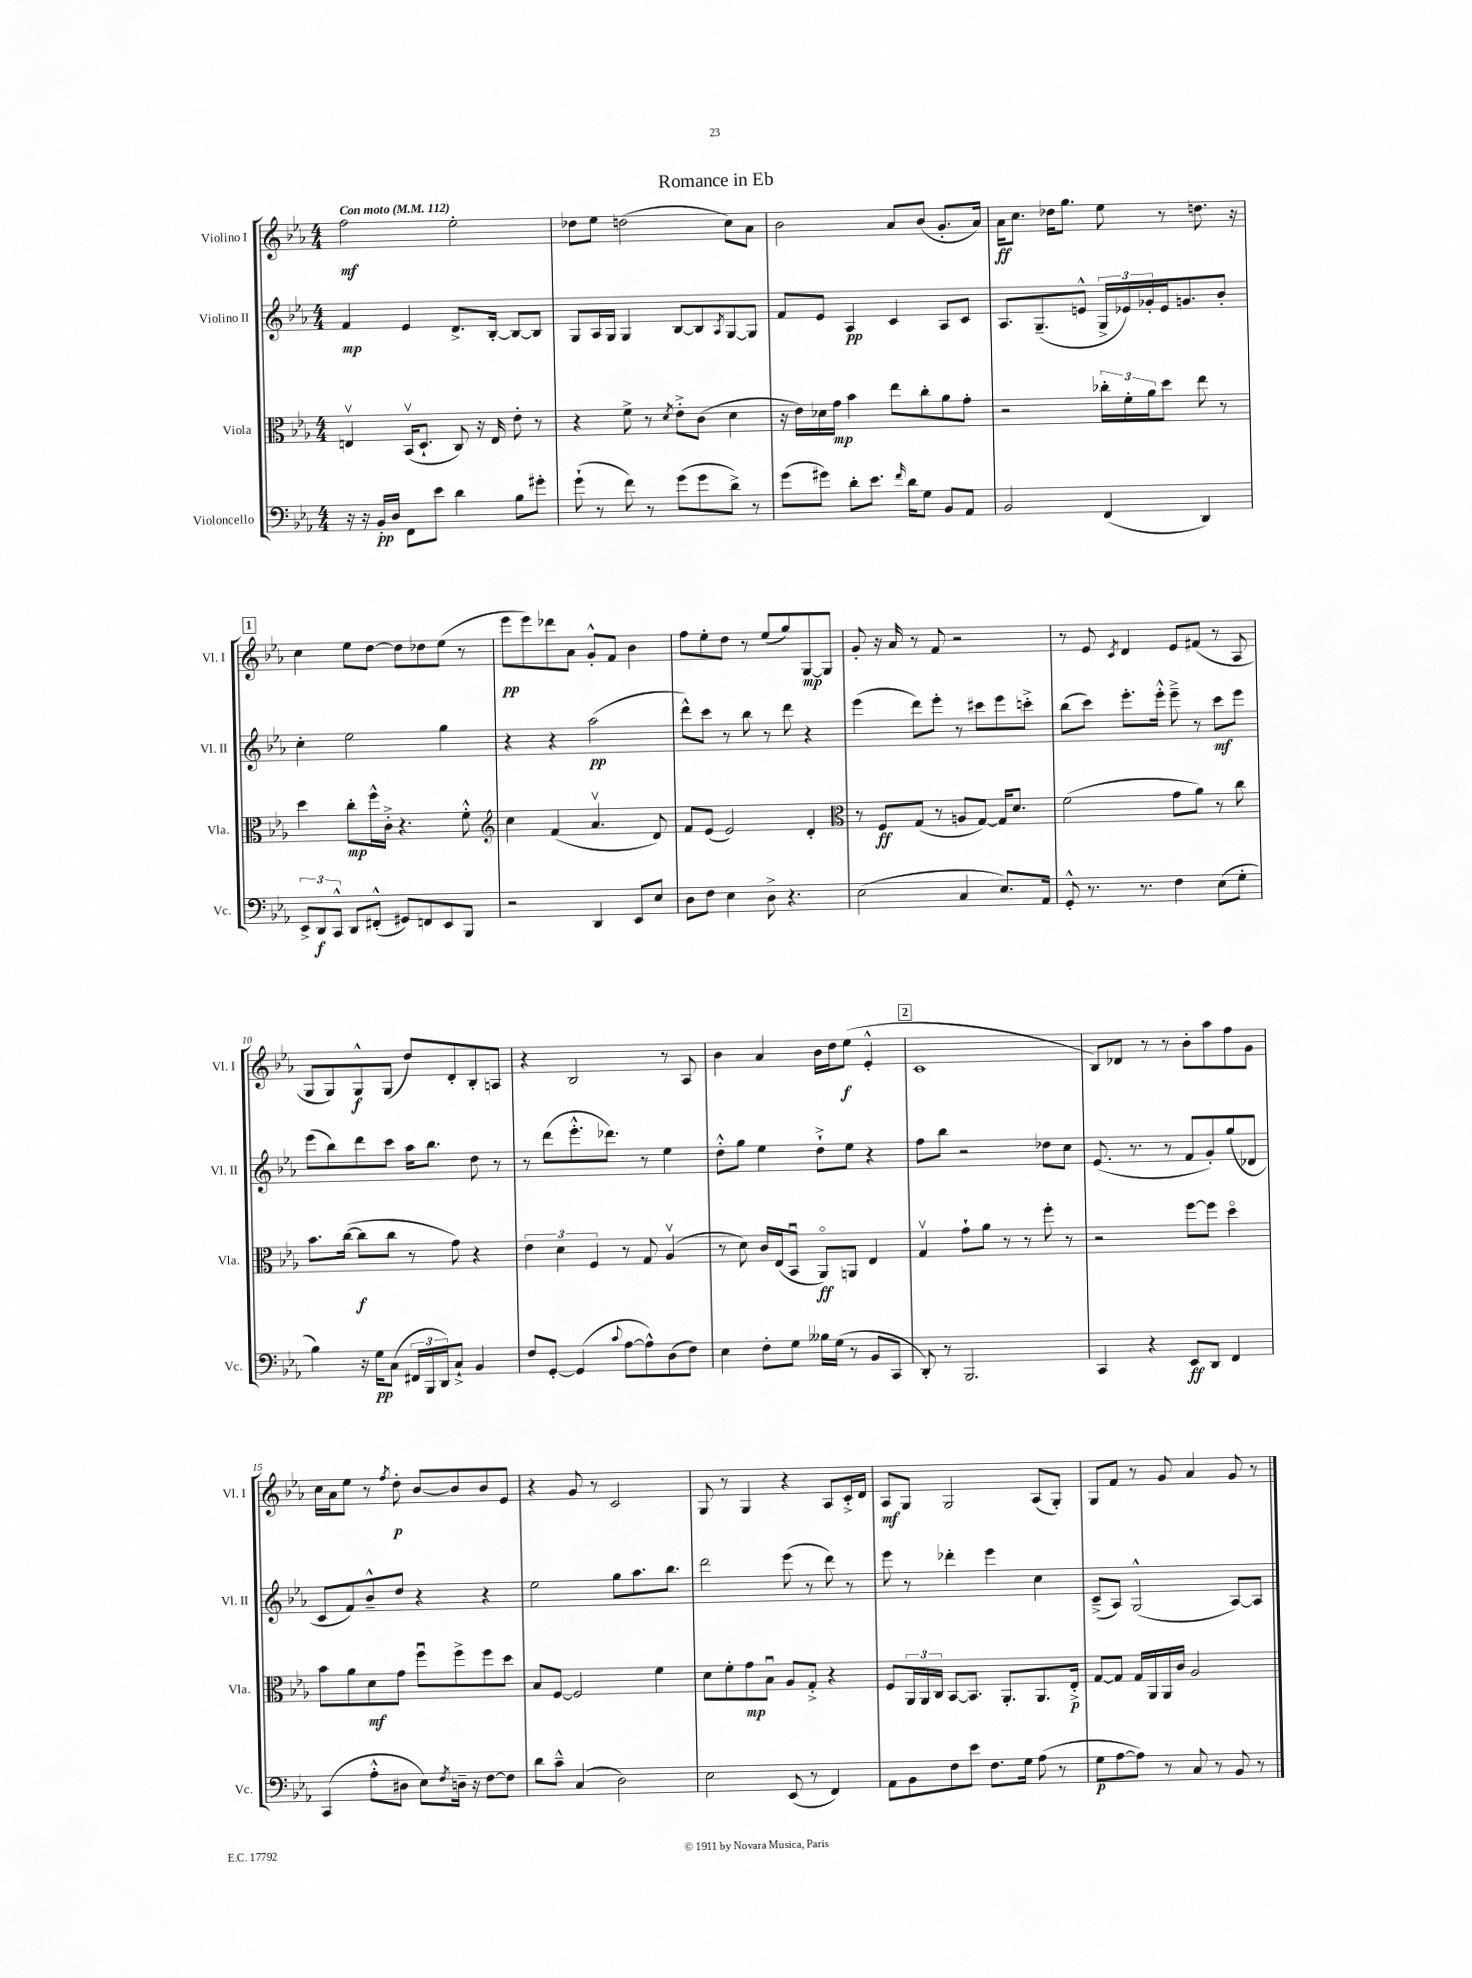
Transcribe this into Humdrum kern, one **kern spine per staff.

**kern	**kern	**kern	**kern
*staff4	*staff3	*staff2	*staff1
*clefF4	*clefC3	*clefG2	*clefG2
*k[b-e-a-]	*k[b-e-a-]	*k[b-e-a-]	*k[b-e-a-]
*M4/4	*M4/4	*M4/4	*M4/4
*MM112	*MM112	*MM112	*MM112
16r	4Ev	4f	2ff
16r	.	.	.
16BB-'	.	.	.
16D	.	.	.
8FF	(16BB-v	4e-	.
.	8.D`	.	.
8e-	.	.	.
4d	8C)	8.d^	2ee-'
.	16r	.	.
.	16E	[16B-'	.
8B-	8e-'	8B-_	.
8g#'	8r	8B-]	.
=	=	=	=
(8g`	4r	8G	8dd-
8r	.	16A-	8ee-
.	.	16G	.
8f)	8f^	4G	(2dd
8r	8r	.	.
.	8qd	.	.
(8g	8e-'^	[8B-	.
8g	(8c	8B-]	.
.	.	8qA-	.
8d^)	4d	[8G	8cc)
8r	.	8G]	8a-
=	=	=	=
(8g	16r	8f	2b-
.	16e-)	.	.
8g#)	16d-	8e-	.
.	16g	.	.
8d'	4b-	4A-	.
8.e-	.	.	.
.	8ee-	4c	8a-
16qqf	.	.	.
16d	.	.	.
8G	8cc'	.	(8b-
8BB-	8a-	8A-	8.g'
8AA-	8g'	8c	.
.	.	.	16a-)
=	=	=	=
2BB-	2r	8.A-	16a-
.	.	.	8.cc
.	.	(8.G~	.
.	.	.	16dd-
.	.	.	8.gg
.	.	8e^^	.
(4FF	24cc-'	24G^	8ee-
.	24f'	24e-)	.
.	24a-	24g-'	.
.	8dd	16e-	8r
.	.	8.g	.
4DD)	8ee-	.	8.dd
.	8r	8b-'	.
.	.	.	16r
=	=	=	=
12EE-^	4dd	4cc'	4cc
12DD	.	.	.
12CC^^	.	.	.
8DD	8cc'	2ee-	8ee-
(8FF#'^^	16ff^^	.	[8dd
.	16c'^	.	.
8GG#)	4.r	.	8dd]
8FF	.	.	8dd-
8EE-	.	4gg	(8ee-
8BBB-	8f'^^	.	8r
=	=	=	=
*	*clefG2	*	*
2r	4cc	4r	8eee-
.	.	.	8eee-)
.	(4f	4r	8ddd-
.	.	.	8a-
4DD	4.a-v	(2aa-	8g'^^
.	.	.	8f
8EE-	.	.	4b-
8E-	8d)	.	.
=	=	=	=
8D	8f	8ddd^^)	8ff
8F	(8e-	8ccc	8ee-'
4E-	2e-)	8r	8dd
.	.	8bb-	8r
8D^	.	8r	(8ee-
4.r	.	8ddd	8gg)
.	4d'	4r	[8G
.	.	.	8G]
=	=	=	=
*	*clefC3	*	*
(2E-	8r	(4eee-	8g'
.	8F	.	16r
.	.	.	16a-
.	(8G	8ddd)	8r
.	8r	8eee-'	8f
4C	8A	8r	2r
.	[8G)	8ccc#	.
8.E-)	16G]	8eee-	.
.	8.d	.	.
.	.	8ccc'^	.
16AA-	.	.	.
=	=	=	=
8GG'^^	(2f	(8bb-	8r
8.r	.	8ccc)	8e-
.	.	.	8qc
.	.	8.eee-'	4d
8.r	.	.	.
.	.	16eee-'^^	.
4F	8g	8eee-~^	8e-
.	8a-)	8r	(8f#
(8E-	8r	8ccc	8r
8G'	8cc	8eee-	8A-
=	=	=	=
4B-)	8.b-	(8eee-	8G
.	.	8bb-)	8G)
.	([16cc	.	.
16r	8cc]	8ddd	8G^^
16G	.	.	.
(8C	8cc	8ccc	(8G
24FF#	8r	16aa-	8dd)
24BBB-	.	.	.
.	.	8.bb-	.
24DD)	.	.	.
8C`^	8g)	.	8d'
4BB-	4r	8dd	8B-'
.	.	8r	8A
=	=	=	=
8F	6e-	8r	4r
[8GG'	.	(8ddd	.
.	6d	.	.
(4GG]	.	8.eee-'^^	2B-
.	6F	.	.
.	.	8.ddd-)	.
8qqc	.	.	.
[8A-	8r	.	.
8A-^^])	8G	8r	.
(8D	(4A-v	4ee-	8r
8F)	.	.	8A-
=	=	=	=
4E-	8r	8dd'^^	4b-
.	8d)	8gg	.
8F'	16c	4ee-	4a-
.	(16E-	.	.
8G	8BB-u	.	.
16B--	8AA-o)	8dd`^	16b-
(16G	.	.	16dd
8r	8AA	8ee-	(8ee-
8BB-	4E-	4r	4e-'^^
8CC	.	.	.
=	=	=	=
8DD')	4Gv	8ff	1c
8r	.	8bb-	.
2.BBB-	8g`	2r	.
.	8a-	.	.
.	8r	.	.
.	8r	.	.
.	8ff'	8dd-	.
.	8r	8cc	.
=	=	=	=
4CC	2r	(8.e-	8B-)
.	.	.	8d-
.	.	8.r	.
4r	.	.	8r
.	.	8r	8r
8EE-	[8ff	8f	8b-'
8DD	8ff]	8g')	8aa-
4FF	4ddo	(8gg	8ff
.	.	8d-	8g
=	=	=	=
(4CC	8b-	8c	16cc
.	.	.	16a-
.	8a-	8f)	8ee-
8A-'^^	8d	8b-~^^	8r
.	.	.	8qff
8D#	8g	8dd	8dd'
8E-)	8ffu	4r	[8b-
8qF	.	.	.
16D~	8ff^	.	8b-]
16r	.	.	.
[8F	8ff	4r	8b-
8F]	8dd	.	8e-
=	=	=	=
8d	8B-	2ee-	4r
8c~^^	[8F	.	.
(4C	2F]	.	8g
.	.	.	8r
2D)	.	8gg	2c
.	.	8.aa-	.
.	4f	.	.
.	.	8.bb-	.
=	=	=	=
2E-	8d	2ddd	8G
.	8f'	.	8r
.	8g	.	4G
.	8B-u	.	.
(8EE-	8A-	(8eee-	4r
8r	8G'^	8r	.
4FF)	4r	8ddd)	8A-
.	.	8r	16c'^
.	.	.	16d
=	=	=	=
8AA-	8F	8eee-	8A-
8BB-	24AA-	8r	8G
.	24AA-	.	.
.	24C	.	.
8F	[8BB-	4ddd-'	2G
8e-	8.BB-]	.	.
8.F	.	4eee-	.
.	8.AA-'	.	.
16G	.	.	.
(8A-	8.AA-	4cc	(8A-
8r	.	.	8G')
.	16E-'^	.	.
=	=	=	=
8G	[8G	(8c~^	8G
[8A-	8G]	8A-)	8f
8A-])	16G	(2G^^	8r
.	16AA-	.	.
8r	16AA-	.	8g
.	16c	.	.
8C	2A-	.	4a-
8r	.	.	.
8BB-	.	[8A-)	8g
8r	.	8A-]	8r
==	==	==	==
*-	*-	*-	*-
